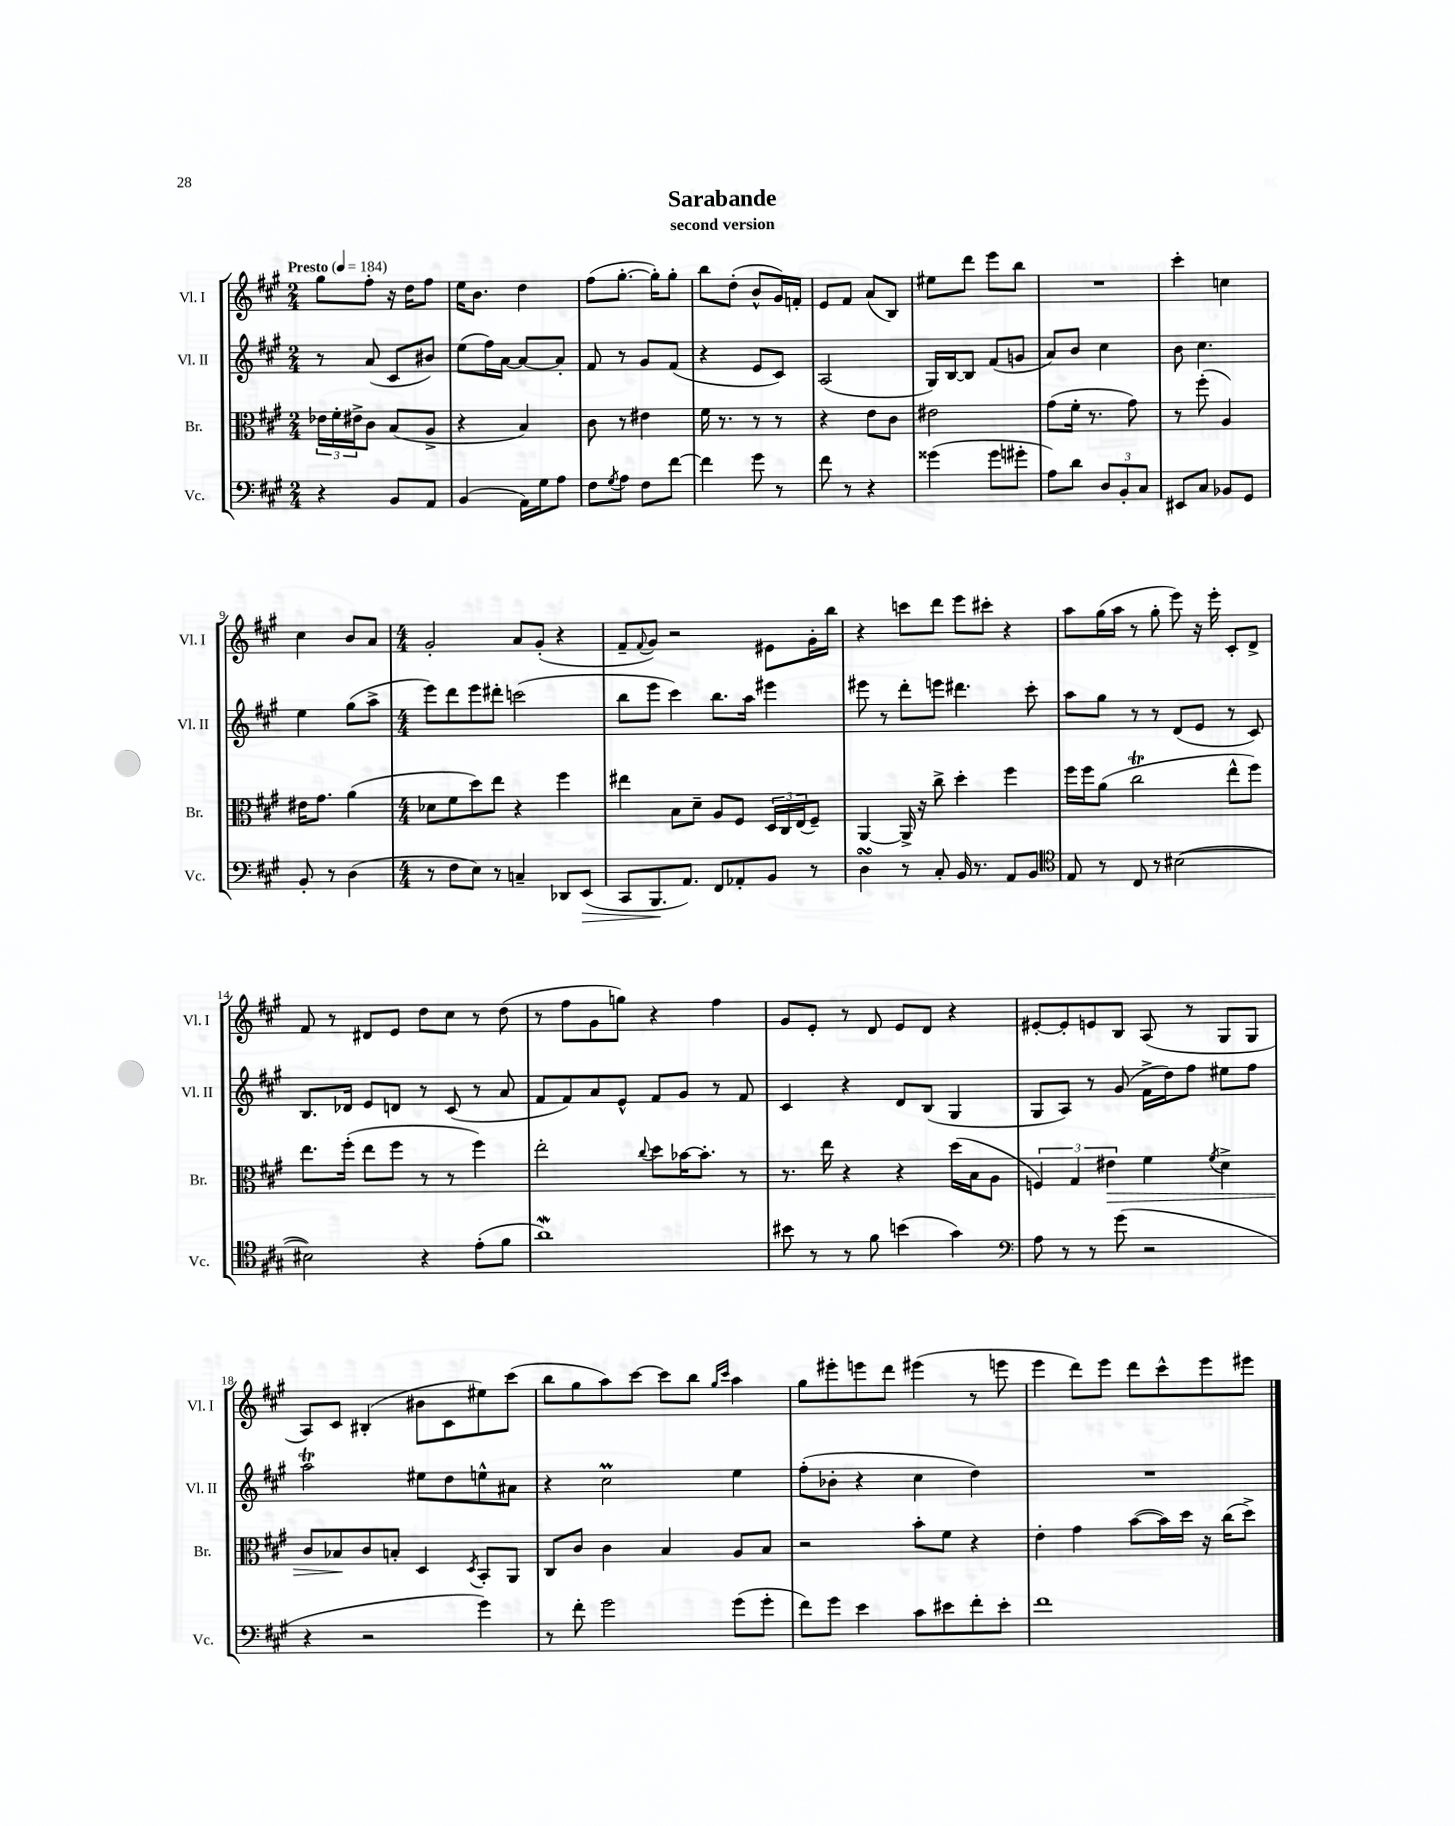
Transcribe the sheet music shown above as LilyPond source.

\header { title = "Sarabande" subtitle = "second version" }
<<
\new StaffGroup <<
\new Staff = "s0" \with { instrumentName = "Vl. I" shortInstrumentName = "Vl. I" } {
    \clef treble \key a \major \numericTimeSignature \time 2/4 \tempo "Presto" 4 = 184
    gis''8 fis''8-. r16 d''16 fis''8 |
    e''16 b'8. d''4 |
    fis''8( gis''8.~-. gis''16-.) gis''8-. |
    b''8 d''8-.( b'8-^ gis'16) f'16-. |
    e'8 fis'8 a'8( b8) |
    eis''8 d'''8 e'''8 b''8 |
    R2 |
    cis'''4-. c''4 |
    cis''4 b'8 a'8 |
    \numericTimeSignature \time 4/4 gis'2-. a'8 gis'8-.( r4 |
    fis'8-- \appoggiatura { fis'8 } gis'8) r2 eis'8 gis'16-. b''16 |
    r4 c'''8 d'''8 e'''8 cis'''8-. r4 |
    a''8 gis''16( a''16 r8 gis''8-. e'''8) r16 e'''16-. cis'8-. d'8-> |
    fis'8 r8 dis'8 e'8 d''8 cis''8 r8 d''8( |
    r8 fis''8 gis'8 g''8) r4 fis''4 |
    gis'8 e'8-. r8 d'8 e'8 d'8 r4 |
    eis'8~-. eis'8-. e'8 b8 a8( r8 gis8 gis8 |
    a8) cis'8 bis4-.( bis'8 cis'8 eis''8) cis'''8( |
    b''8 gis''8 a''8) cis'''8~ cis'''8 b''8 \grace { gis''16 cis'''16 } a''4 |
    gis''8 eis'''8-. e'''8 d'''8 eis'''4( r8 e'''8 |
    e'''4 d'''8) e'''8 d'''8 cis'''8-^ e'''8 eis'''8 \bar "|." |
}
\new Staff = "s1" \with { instrumentName = "Vl. II" shortInstrumentName = "Vl. II" } {
    \clef treble \key a \major \numericTimeSignature \time 2/4
    r8 a'8( cis'8 bis'8) |
    e''8( fis''16) a'16~ a'8~ a'8-. |
    fis'8 r8 gis'8 fis'8( |
    r4 e'8 cis'8) |
    a2( |
    gis16) b16~ b8 fis'8( g'8 |
    a'8) b'8 cis''4 |
    b'8 cis''4. |
    e''4 gis''8( a''8-> |
    \numericTimeSignature \time 4/4 e'''8) d'''8 e'''8 dis'''8-. c'''2( |
    b''8 e'''8 cis'''4) b''8. a''16 eis'''4 |
    eis'''8 r8 d'''8-. e'''8 dis'''4. cis'''8-. |
    a''8 gis''8 r8 r8 d'8( e'8 r8 cis'8) |
    b8. des'16 e'8 d'8 r8 cis'8( r8 a'8 |
    fis'8 fis'8) a'8 e'8-^ fis'8 gis'8 r8 fis'8 |
    cis'4 r4 d'8 b8( gis4 |
    gis8 a8) r8 gis'8( fis'16-> d''16) fis''8 eis''8 fis''8 |
    a''2\trill eis''8 d''8 e''8-^ ais'8 |
    r4 cis''2\prall e''4 |
    fis''8-.( bes'8-. r4 cis''4 d''4) |
    R1 \bar "|." |
}
\new Staff = "s2" \with { instrumentName = "Br." shortInstrumentName = "Br." } {
    \clef alto \key a \major \numericTimeSignature \time 2/4
    \tuplet 3/2 { ees'16 fis'16-. eis'16-> } cis'8 b8( a8-> |
    r4 b4) |
    cis'8 r8 eis'4 |
    fis'16 r8. r8 r8 |
    r4 e'8 cis'8 |
    eis'2 |
    gis'8( fis'16-. r8. gis'8) |
    r8 fis''8-.( a4) |
    eis'16 gis'8. a'4( |
    \numericTimeSignature \time 4/4 des'8 fis'8 d''8) e''8 r4 fis''4 |
    eis''4 b8 d'8-- a8 fis8 \tuplet 3/2 { d16 cis16 e16( } fis8--) |
    a,4~ a,16-> r16 cis''8-> d''4-. fis''4 |
    fis''16 fis''16 a'8( cis''2\trill e''8-^ fis''8) |
    e''8. fis''16-.( e''8 fis''8 r8 r8 fis''4) |
    e''2-. \appoggiatura { cis''8 } d''8 bes'16~ bes'8.-. r8 |
    r8. e''16 r4 r4 d''16( b16 a8 |
    \tuplet 3/2 { f4) gis4 eis'4\> } fis'4 \acciaccatura { fis'8 } d'4-> |
    cis'8 bes8\! cis'8 b8-. d4 \acciaccatura { d8 } b,8-. a,8 |
    cis8 cis'8 cis'4 b4 a8 b8 |
    r2 b'8-. fis'8 r4 |
    e'4-. gis'4 b'8~( b'16) d''16 r16 cis''16( d''8->) \bar "|." |
}
\new Staff = "s3" \with { instrumentName = "Vc." shortInstrumentName = "Vc." } {
    \clef bass \key a \major \numericTimeSignature \time 2/4
    r4 b,8 a,8 |
    b,4( a,16) gis16 a8 |
    fis8 \acciaccatura { gis8 } a8 fis8 fis'8~ |
    fis'4 gis'8 r8 |
    fis'8 r8 r4 |
    gisis'4( gisis'8 gis'8-. |
    a8) d'8 \tuplet 3/2 { d8 b,8-. cis8 } |
    eis,8 cis8 bes,8 gis,8 |
    b,8-. r8 d4( |
    \numericTimeSignature \time 4/4 r8 fis8 e8) r8 c4-- des,8 e,8\>( |
    cis,8 b,,8.\! a,8.) fis,8 aes,8-. b,8 r8 |
    d4\turn r8 cis8-. b,16 r8. a,8 b,8 |
    \clef tenor e8 r8 cis8 r8 bis2~( |
    bis2) r4 e'8-.( fis'8 |
    a'1\mordent) |
    bis'8 r8 r8 fis'8 b'4( gis'4) |
    \clef bass a8 r8 r8 gis'8( r2 |
    r4 r2 gis'4) |
    r8 fis'8-. gis'2 gis'8( gis'8-. |
    fis'8) gis'8 e'4 cis'8 eis'8 fis'8-. eis'8-. |
    fis'1 \bar "|." |
}
>>
>>
